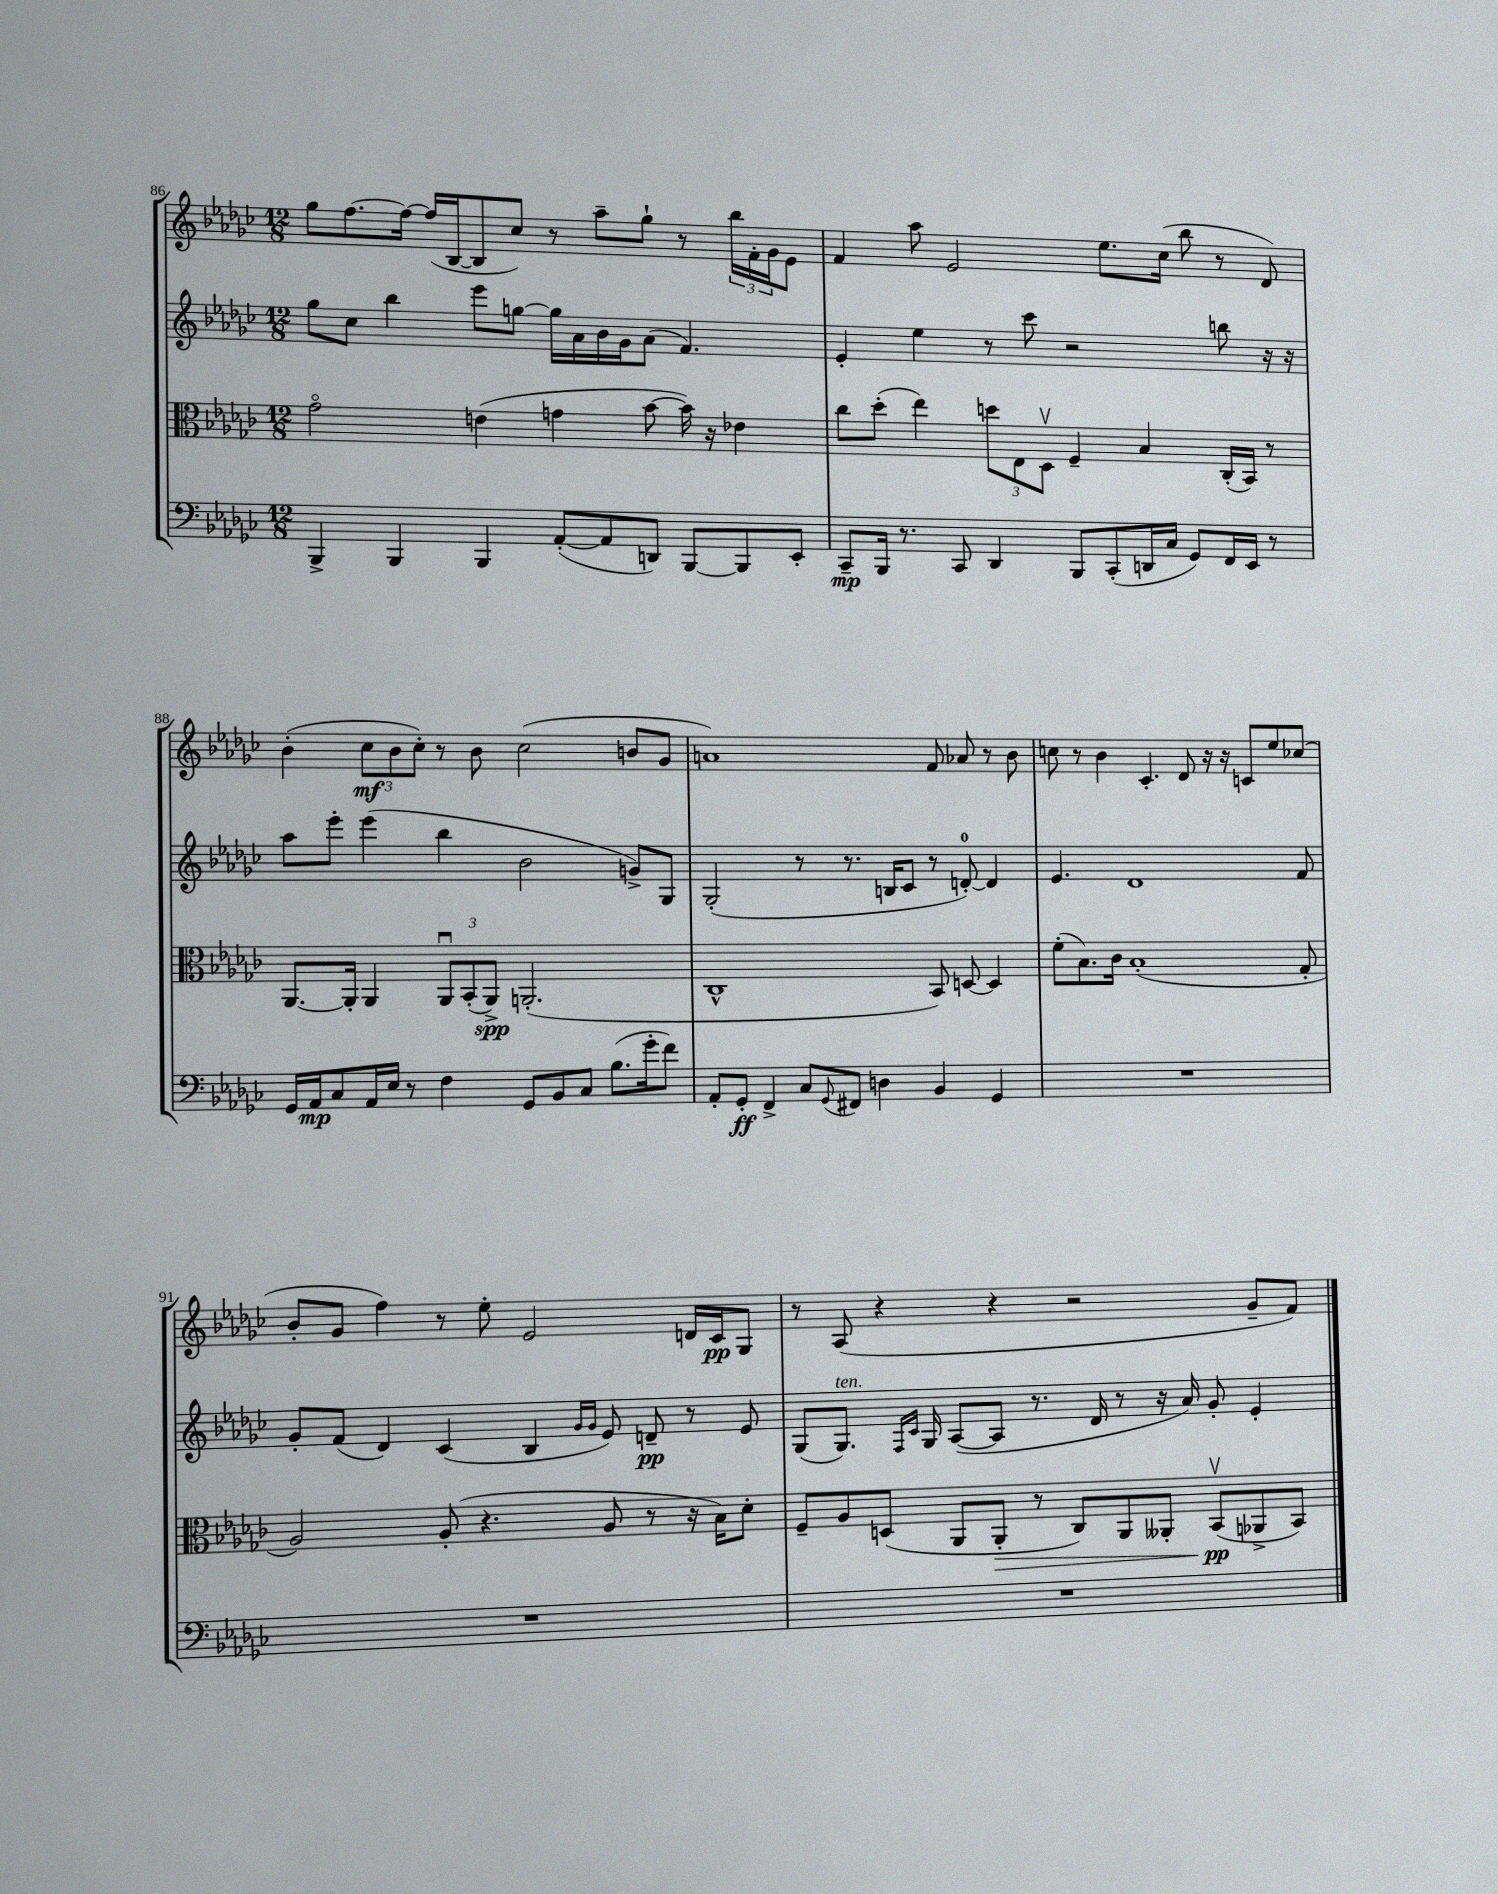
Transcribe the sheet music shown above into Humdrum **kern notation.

**kern	**dynam	**kern	**dynam	**kern	**dynam	**kern	**dynam
*part4	*part4	*part3	*part3	*part2	*part2	*part1	*part1
*staff4	*staff4	*staff3	*staff3	*staff2	*staff2	*staff1	*staff1
*clefF4	*	*clefC3	*	*clefG2	*	*clefG2	*
*k[b-e-a-d-g-c-]	*	*k[b-e-a-d-g-c-]	*	*k[b-e-a-d-g-c-]	*	*k[b-e-a-d-g-c-]	*
*M12/8	*	*M12/8	*	*M12/8	*	*M12/8	*
=86	=86	=86	=86	=86	=86	=86	=86
4BBB-^/	.	2g-\	.	8gg-\L	.	8gg-\L	.
.	.	.	.	8cc-\J	.	[8.ff\	.
4BBB-/	.	.	.	4bb-\	.	.	.
.	.	.	.	.	.	16ff\Jk_	.
.	.	.	.	.	.	(16ff/LL]	.
.	.	.	.	.	.	[16B-/J	.
4BBB-/	.	(4en\	.	8eee-\L	.	8B-/]	.
.	.	.	.	[8ggn\J	.	8cc-/J)	.
([8AA-'/L	.	4gn\	.	16gg\LL]	.	8r	.
.	.	.	.	16a-\	.	.	.
8AA-/]	.	.	.	16b-\	.	8aa-~\L	.
.	.	.	.	16g-\J	.	.	.
8DDn/J)	.	[8b-\	.	(8a-\J	.	8gg-`\J	.
[8BBB-/L	.	16b-\])	.	4.f/)	.	8r	.
.	.	16r	.	.	.	.	.
8BBB-/]	.	4e-X\	.	.	.	24bb-\LL	.
.	.	.	.	.	.	24f'\	.
.	.	.	.	.	.	24g-\J	.
8EE-'/J	.	.	.	.	.	8e-\J	.
=87	=87	=87	=87	=87	=87	=87	=87
8CC-~/L	mp	8cc-\L	.	4e-'/	.	4f/	.
16BBB-/Jk	.	(8dd-'\J	.	.	.	.	.
8.r	.	.	.	.	.	.	.
.	.	4ee-\)	.	4ee-\	.	8aa-\	.
8CC-/	.	.	.	.	.	2e-/	.
4DD-/	.	12ddn\L	.	8r	.	.	.
.	.	12E-\	.	.	.	.	.
.	.	.	.	8ccc-\	.	.	.
.	.	12D-v\J	.	.	.	.	.
8BBB-/L	.	4F~/	.	2r	.	.	.
(8CC-'/	.	.	.	.	.	8.ee-\L	.
16DDn/L	.	4B-/	.	.	.	.	.
16C-/JJ	.	.	.	.	.	(16cc-\Jk	.
8GG-/L)	.	.	.	.	.	8bb-\	.
16FF/L	.	(16C-'/LL	.	8bbn\	.	8r	.
16EE-/JJ	.	16BB-/JJ)	.	.	.	.	.
8r	.	8r	.	16r	.	8d-/)	.
.	.	.	.	16r	.	.	.
!!LO:LB:g=z
=88	=88	=88	=88	=88	=88	=88	=88
16GG-/LL	.	[8.AA-/L	.	8aa-\L	.	(4b-'\	.
16AA-/J	mp	.	.	.	.	.	.
8C-/	.	.	.	8eee-'\J	.	.	.
.	.	16AA-'/Jk]	.	.	.	.	.
16AA-/L	.	4AA-/	.	(4eee-\	.	12cc-\L	mf
16E-/JJ	.	.	.	.	.	.	.
.	.	.	.	.	.	12b-\	.
8r	.	.	.	.	.	.	.
.	.	.	.	.	.	12cc-'\J)	.
4F\	.	12AA-u/L	.	4bb-\	.	8r	.
.	.	(12BB-'/	.	.	.	.	.
.	.	.	.	.	.	8b-\	.
.	.	12AA-^/J)	spp	.	.	.	.
8GG-/L	.	(2.AAn'/	.	2b-\	.	(2cc-\	.
8BB-/	.	.	.	.	.	.	.
8C-/J	.	.	.	.	.	.	.
(8.B-\L	.	.	.	.	.	.	.
.	.	.	.	8gn^/L)	.	8bn/L	.
16g-'\k	.	.	.	.	.	.	.
8f\J)	.	.	.	8G-/J	.	8g-/J	.
=89	=89	=89	=89	=89	=89	=89	=89
8AA-'/L	.	1C-^^	.	(2G-'/	.	1an)	.
8GG-'/J	ff	.	.	.	.	.	.
4FF^/	.	.	.	.	.	.	.
8C-/L	.	.	.	8r	.	.	.
8qqGG-/	.	.	.	.	.	.	.
8FF#X/J	.	.	.	8.r	.	.	.
4Dn\	.	.	.	.	.	.	.
.	.	.	.	16Bn/KL	.	.	.
.	.	.	.	8c-/J	.	.	.
4BB-/	.	8BB-/)	.	8r	.	8f/	.
.	.	[8Dn/	.	[8dn'/)	.	8a-X/	.
4GG-/	.	4D/]	.	4d/]	.	8r	.
.	.	.	.	.	.	8b-\	.
=90	=90	=90	=90	=90	=90	=90	=90
1.r	.	(8f'\L	.	4.e-/	.	8ccn\	.
.	.	8.B-\)	.	.	.	8r	.
.	.	.	.	.	.	4b-\	.
.	.	16c-\Jk	.	.	.	.	.
.	.	(1B-'	.	1d-	.	.	.
.	.	.	.	.	.	4.c-'/	.
.	.	.	.	.	.	8d-/	.
.	.	.	.	.	.	16r	.
.	.	.	.	.	.	16r	.
.	.	.	.	.	.	8cn/L	.
.	.	.	.	.	.	8ee-/	.
.	.	8G-'/	.	8f/	.	(8cc-X/J	.
!!LO:LB:g=z
=91	=91	=91	=91	=91	=91	=91	=91
1.r	.	2A-/)	.	8g-'/L	.	8b-'/L	.
.	.	.	.	(8f/J	.	8g-/J	.
.	.	.	.	4d-/)	.	4ff\)	.
.	.	(8A-'/	.	(4c-/	.	8r	.
.	.	4.r	.	.	.	8ee-'\	.
.	.	.	.	4B-/	.	2e-/	.
.	.	.	.	16qqg-/LL	.	.	.
.	.	.	.	16qqg-/JJ	.	.	.
.	.	8A-/	.	8e-/)	.	.	.
.	.	8r	.	8dn~/	pp	.	.
.	.	16r	.	8r	.	16dn/LL	.
.	.	16B-\KL)	.	.	.	16c-/J	pp
.	.	8d-'\J	.	8e-/	.	8G-/J	.
=92	=92	=92	=92	=92	=92	=92	=92
1.r	.	8F~/L	.	(8G-/L	.	8r	.
!	!	!	!	!LO:TX:a:i:t=ten.	!	!	!
.	.	8A-/	.	8.G-/J)	.	(8A-/	.
.	.	(8Dn/J	.	.	.	4r	.
.	.	.	.	16qqF/LL	.	.	.
.	.	.	.	16qqc-/JJ	.	.	.
.	.	.	.	16G-/	.	.	.
.	.	8AA-/L	.	([8A-/L	.	.	.
!	!	!	!LO:HP:b	!	!	!	!
.	.	8AA-'/J	>	8A-/J]	.	4r	.
.	.	8r	.	8.r	.	.	.
.	.	8C-/L)	.	.	.	2r	.
.	.	.	.	16d-/	.	.	.
.	.	8AA-/	.	8r	.	.	.
.	.	8AA--X'/J	.	16r	.	.	.
.	.	.	.	16a-/)	.	.	.
.	.	(8BB-v/L	pp	8g-'/	.	.	.
.	.	8AA-X^/	]	4e-'/	.	8g-~/L	.
.	.	8BB-/J)	.	.	.	8f/J)	.
==	==	==	==	==	==	==	==
*-	*-	*-	*-	*-	*-	*-	*-
